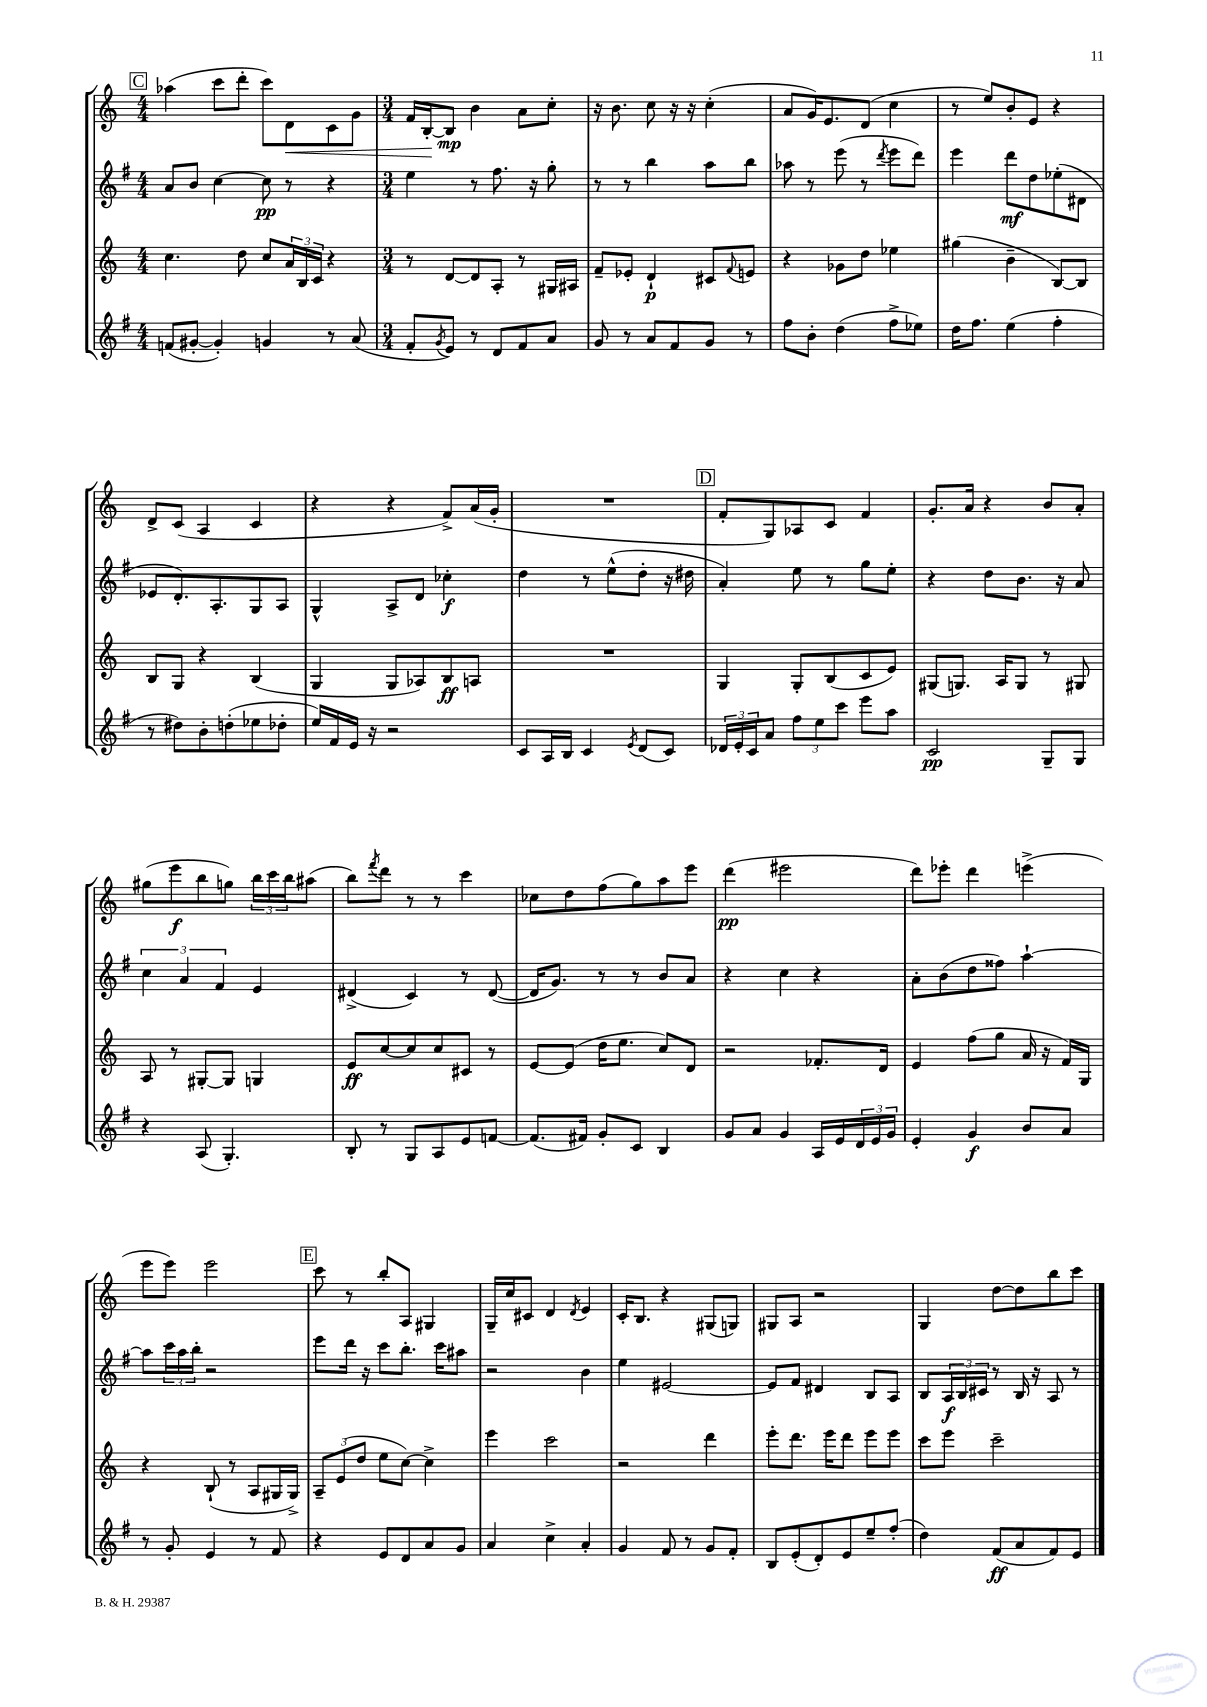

**kern	**kern	**kern	**kern
*staff4	*staff3	*staff2	*staff1
*clefG2	*clefG2	*clefG2	*clefG2
*k[f#]	*k[]	*k[f#]	*k[]
*M4/4	*M4/4	*M4/4	*M4/4
(8f	4.cc	8a	(4aa-
[8g#'	.	8b	.
4g#'])	.	[4cc	8ccc
.	8dd	.	8ddd'
4g	8cc	8cc]	8ccc)
.	24a	8r	8d
.	24B	.	.
.	24c	.	.
8r	4r	4r	8c
(8a	.	.	8g
=	=	=	=
*M3/4	*M3/4	*M3/4	*M3/4
8f#'	8r	4ee	16f
.	.	.	[16B'
8qg	.	.	.
8e)	[8d	.	8B]
8r	8d]	8r	4b
8d	8A'	8.ff#	.
8f#	8r	.	8a
.	.	16r	.
8a	16G#	8gg'	8cc'
.	16A#	.	.
=	=	=	=
8g	8f~	8r	16r
.	.	.	8.b
8r	8e-'	8r	.
8a	4d`	4bb	8cc
8f#	.	.	16r
.	.	.	16r
8g	8c#	8aa	(4cc'
.	8qqf	.	.
8r	8e	8bb	.
=	=	=	=
8ff#	4r	8aa-	8a
8b'	.	8r	16g)
.	.	.	8.e
(4dd	8g-	(8eee	.
.	8dd	8r	(8d
.	.	8qddd	.
8ff#^	4ee-	8eee	4cc
8ee-)	.	8ddd)	.
=	=	=	=
16dd	(4gg#	4eee	8r
8.ff#	.	.	.
.	.	.	8ee)
(4ee	4b~	8ddd	8b'
.	.	8dd	8e
4ff#'	[8B)	(8ee-'	4r
.	8B]	8d#	.
=	=	=	=
8r	8B	8e-	8d^
8dd#)	8G	8.d')	(8c
8b'	4r	.	4A
.	.	8.A'	.
(8dd'	.	.	.
8ee-	(4B	8G	4c
8dd-'	.	8A	.
=	=	=	=
16ee)	4G	4G^^	4r
16f#	.	.	.
16e	.	.	.
16r	.	.	.
2r	8G	8A^	4r
.	8A-)	8d	.
.	8B	4cc-'	8f^)
.	8A	.	(16a
.	.	.	16g'
=	=	=	=
8c	2.r	4dd	2.r
16A	.	.	.
16B	.	.	.
4c	.	8r	.
.	.	(8ee^^	.
8qe	.	.	.
(8d	.	8dd'	.
8c)	.	16r	.
.	.	16dd#	.
=	=	=	=
24d-	4G	4a')	8f'
24e'	.	.	.
24c	.	.	.
8a	.	.	8G)
12ff#	8G'	8ee	8A-
12ee	.	.	.
.	(8B	8r	8c
12ccc	.	.	.
8eee	8c	8gg	4f
8aa	8e)	8ee'	.
=	=	=	=
2c	(8G#	4r	8.g'
.	8.G)	.	.
.	.	.	16a
.	.	8dd	4r
.	16A	.	.
.	8G	8.b	.
8G~	8r	.	8b
.	.	16r	.
8G	8G#	8a	8a'
=	=	=	=
4r	8A	6cc	(8gg#
.	8r	.	8eee
.	.	6a	.
(8A	[8G#'	.	8bb
.	.	6f#	.
4.G')	8G#]	.	8gg)
.	4G	4e	24bb
.	.	.	24ccc
.	.	.	24bb
.	.	.	(8aa#
=	=	=	=
8B'	8e	(4d#^	8bb)
.	.	.	8qfff
8r	[8cc	.	8ddd
8G	8cc]	4c)	8r
8A	8cc	.	8r
8e	8c#	8r	4ccc
[8f	8r	([8d#	.
=	=	=	=
(8.f]	[8e	16d#]	8cc-
.	.	8.g)	.
.	(8e]	.	8dd
16f#)	.	.	.
8g'	16dd	8r	(8ff
.	8.ee	.	.
8c	.	8r	8gg)
4B	8cc)	8b	8aa
.	8d	8a	8eee
=	=	=	=
8g	2r	4r	(4ddd
8a	.	.	.
4g	.	4cc	2eee#
16A	8.f-'	4r	.
16e	.	.	.
24d	.	.	.
24e	.	.	.
.	16d	.	.
24g	.	.	.
=	=	=	=
4e'	4e	8a'	8ddd)
.	.	(8b	8eee-'
4g	(8ff	8dd	4ddd
.	8gg	8ff##)	.
8b	16a	[4aa`	(4eee^
.	16r	.	.
8a	16f)	.	.
.	16G	.	.
=	=	=	=
8r	4r	8aa]	8eee
8g'	.	24ccc	8eee)
.	.	24aa	.
.	.	24bb'	.
4e	(8B`	2r	2eee
.	8r	.	.
8r	8A	.	.
8f#	16G#	.	.
.	16G#^)	.	.
=	=	=	=
4r	12A~	8eee	8ccc
.	(12e	.	.
.	.	16ddd	8r
.	12dd	.	.
.	.	16r	.
8e	8ee	8ccc	8bb'
8d	[8cc)	8.bb'	8A
8a	4cc^]	.	4G#
.	.	16ccc	.
8g	.	8aa#	.
=	=	=	=
4a	4eee	2r	16G~
.	.	.	16cc
.	.	.	8c#
4cc^	2ccc	.	4d
.	.	.	8qd
4a'	.	4b	4e
=	=	=	=
4g	2r	4ee	16c'
.	.	.	8.B
8f#	.	[2e#	4r
8r	.	.	.
8g	4ddd	.	(8G#
8f#'	.	.	8G)
=	=	=	=
8B	8eee'	8e#]	8G#
(8e'	8.ddd	8f#	8A
8d')	.	4d#	2r
.	16eee	.	.
8e	8ddd	.	.
8ee~	8eee	8B	.
(8ff#'	8eee	8A	.
=	=	=	=
4dd)	8ccc	8B	4G
.	8eee	24A	.
.	.	24B	.
.	.	24c#	.
(8f#	2ccc~	8r	[8dd
8a	.	16B	8dd]
.	.	16r	.
8f#)	.	8A	8bb
8e	.	8r	8ccc
==	==	==	==
*-	*-	*-	*-
